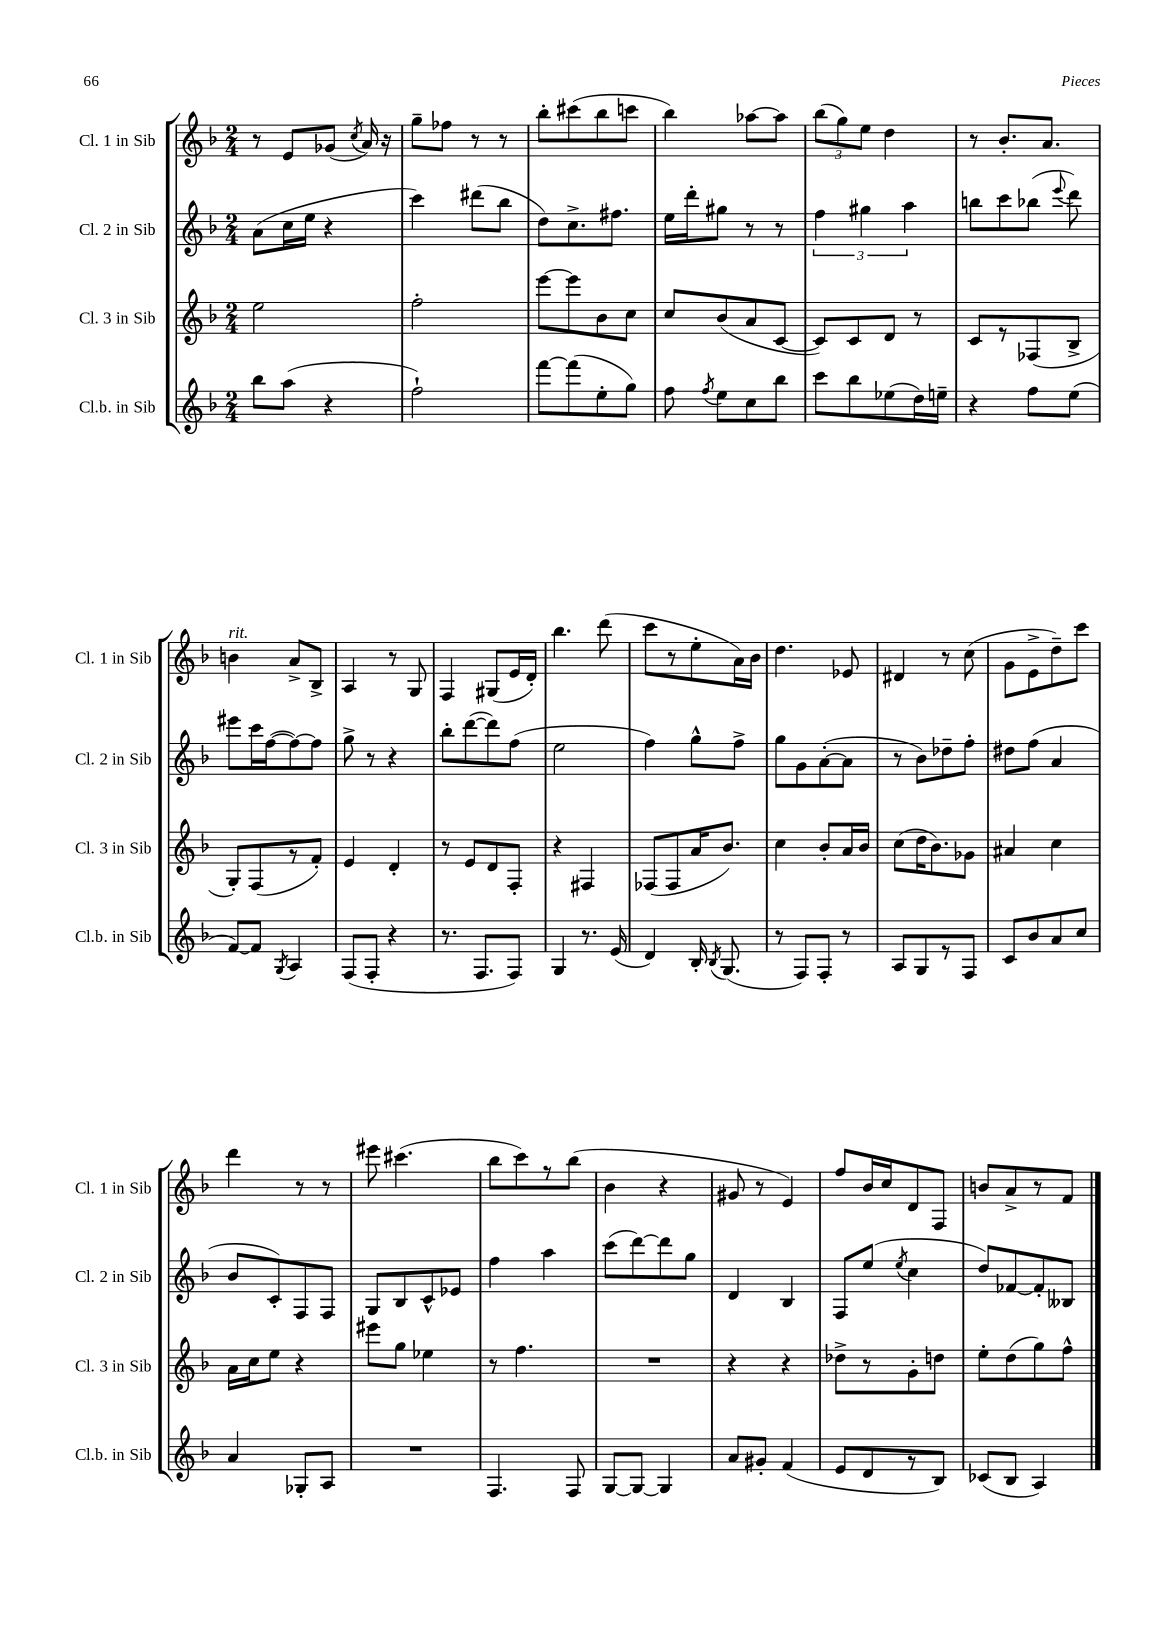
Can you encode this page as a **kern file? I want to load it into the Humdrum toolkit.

**kern	**kern	**kern	**kern
*staff4	*staff3	*staff2	*staff1
*clefG2	*clefG2	*clefG2	*clefG2
*k[b-]	*k[b-]	*k[b-]	*k[b-]
*M2/4	*M2/4	*M2/4	*M2/4
8bb-	2ee	(8a	8r
(8aa	.	16cc	8e
.	.	16ee	.
4r	.	4r	(8g-
.	.	.	8qcc
.	.	.	16a)
.	.	.	16r
=	=	=	=
2ff`)	2ff'	4ccc)	8gg~
.	.	.	8ff-
.	.	(8ddd#	8r
.	.	8bb-	8r
=	=	=	=
[8fff	[8eee	8dd)	8bb-'
(8fff]	8eee]	8.cc^	(8ccc#
8ee'	8b-	.	8bb-
.	.	8.ff#	.
8gg)	8cc	.	8ccc
=	=	=	=
8ff	8cc	16ee	4bb-)
.	.	16ddd'	.
8qff	.	.	.
8ee	(8b-	8gg#	.
8cc	8a	8r	[8aa-
8bb-	[8c	8r	8aa-]
=	=	=	=
8ccc	8c])	6ff	(12bb-
.	.	.	12gg)
8bb-	8c	.	.
.	.	6gg#	12ee
(8ee-	8d	.	4dd
.	.	6aa	.
16dd)	8r	.	.
16ee~	.	.	.
=	=	=	=
4r	8c	8bb	8r
.	8r	8ccc	8.b-'
8ff	(8F-	(8bb-	.
.	.	.	8.a
.	.	8qqeee	.
(8ee	8B-^	8ddd)	.
=	=	=	=
[8f)	8G')	8eee#	4b
8f]	(8F	16ccc	.
.	.	([16ff	.
8qG	.	.	.
4A	8r	8ff_)	8a^
.	8f')	8ff]	8B-^
=	=	=	=
(8F	4e	8gg^	4A
8F'	.	8r	.
4r	4d'	4r	8r
.	.	.	8G
=	=	=	=
8.r	8r	8bb-'	4F
.	8e	([8ddd	.
8.F	.	.	.
.	8d	8ddd])	(8G#
8F)	8F'	(8ff	16e
.	.	.	16d')
=	=	=	=
4G	4r	2ee	4.bb-
8.r	4F#	.	.
.	.	.	(8ddd
(16e	.	.	.
=	=	=	=
4d)	(8F-	4ff)	8ccc
.	8F-	.	8r
16B-'	16a	8gg^^	8ee'
8qB-	.	.	.
(8.G	8.b-)	.	.
.	.	8ff^	16a)
.	.	.	16b-
=	=	=	=
8r	4cc	8gg	4.dd
8F)	.	8g	.
8F'	8b-'	([8a'	.
8r	16a	8a]	8e-
.	16b-	.	.
=	=	=	=
8A	(8cc	8r	4d#
8G	16dd	8b-)	.
.	8.b-)	.	.
8r	.	8dd-~	8r
8F	8g-	8ff'	(8cc
=	=	=	=
8c	4a#	8dd#	8g
8b-	.	(8ff	8e^
8a	4cc	4a	8dd~)
8cc	.	.	8ccc
=	=	=	=
4a	16a	8b-	4ddd
.	16cc	.	.
.	8ee	8c')	.
8G-'	4r	8F	8r
8A	.	8F	8r
=	=	=	=
2r	8eee#	8G	8eee#
.	8gg	8B-	(4.ccc#
.	4ee-	8c^^	.
.	.	8e-	.
=	=	=	=
4.F	8r	4ff	8bb-
.	4.ff	.	8ccc)
.	.	4aa	8r
8F	.	.	(8bb-
=	=	=	=
[8G	2r	(8ccc	4b-
8G_	.	[8ddd)	.
4G]	.	8ddd]	4r
.	.	8gg	.
=	=	=	=
8a	4r	4d	8g#
8g#'	.	.	8r
(4f	4r	4B-	4e)
=	=	=	=
8e	8dd-^	8F	8ff
8d	8r	(8ee	16b-
.	.	.	16cc
.	.	8qee	.
8r	8g'	4cc	8d
8B-)	8dd	.	8F
=	=	=	=
(8c-	8ee'	8dd)	8b
8B-	(8dd	[8f-	8a^
4A)	8gg)	8f-']	8r
.	8ff^^	8B--	8f
==	==	==	==
*-	*-	*-	*-
